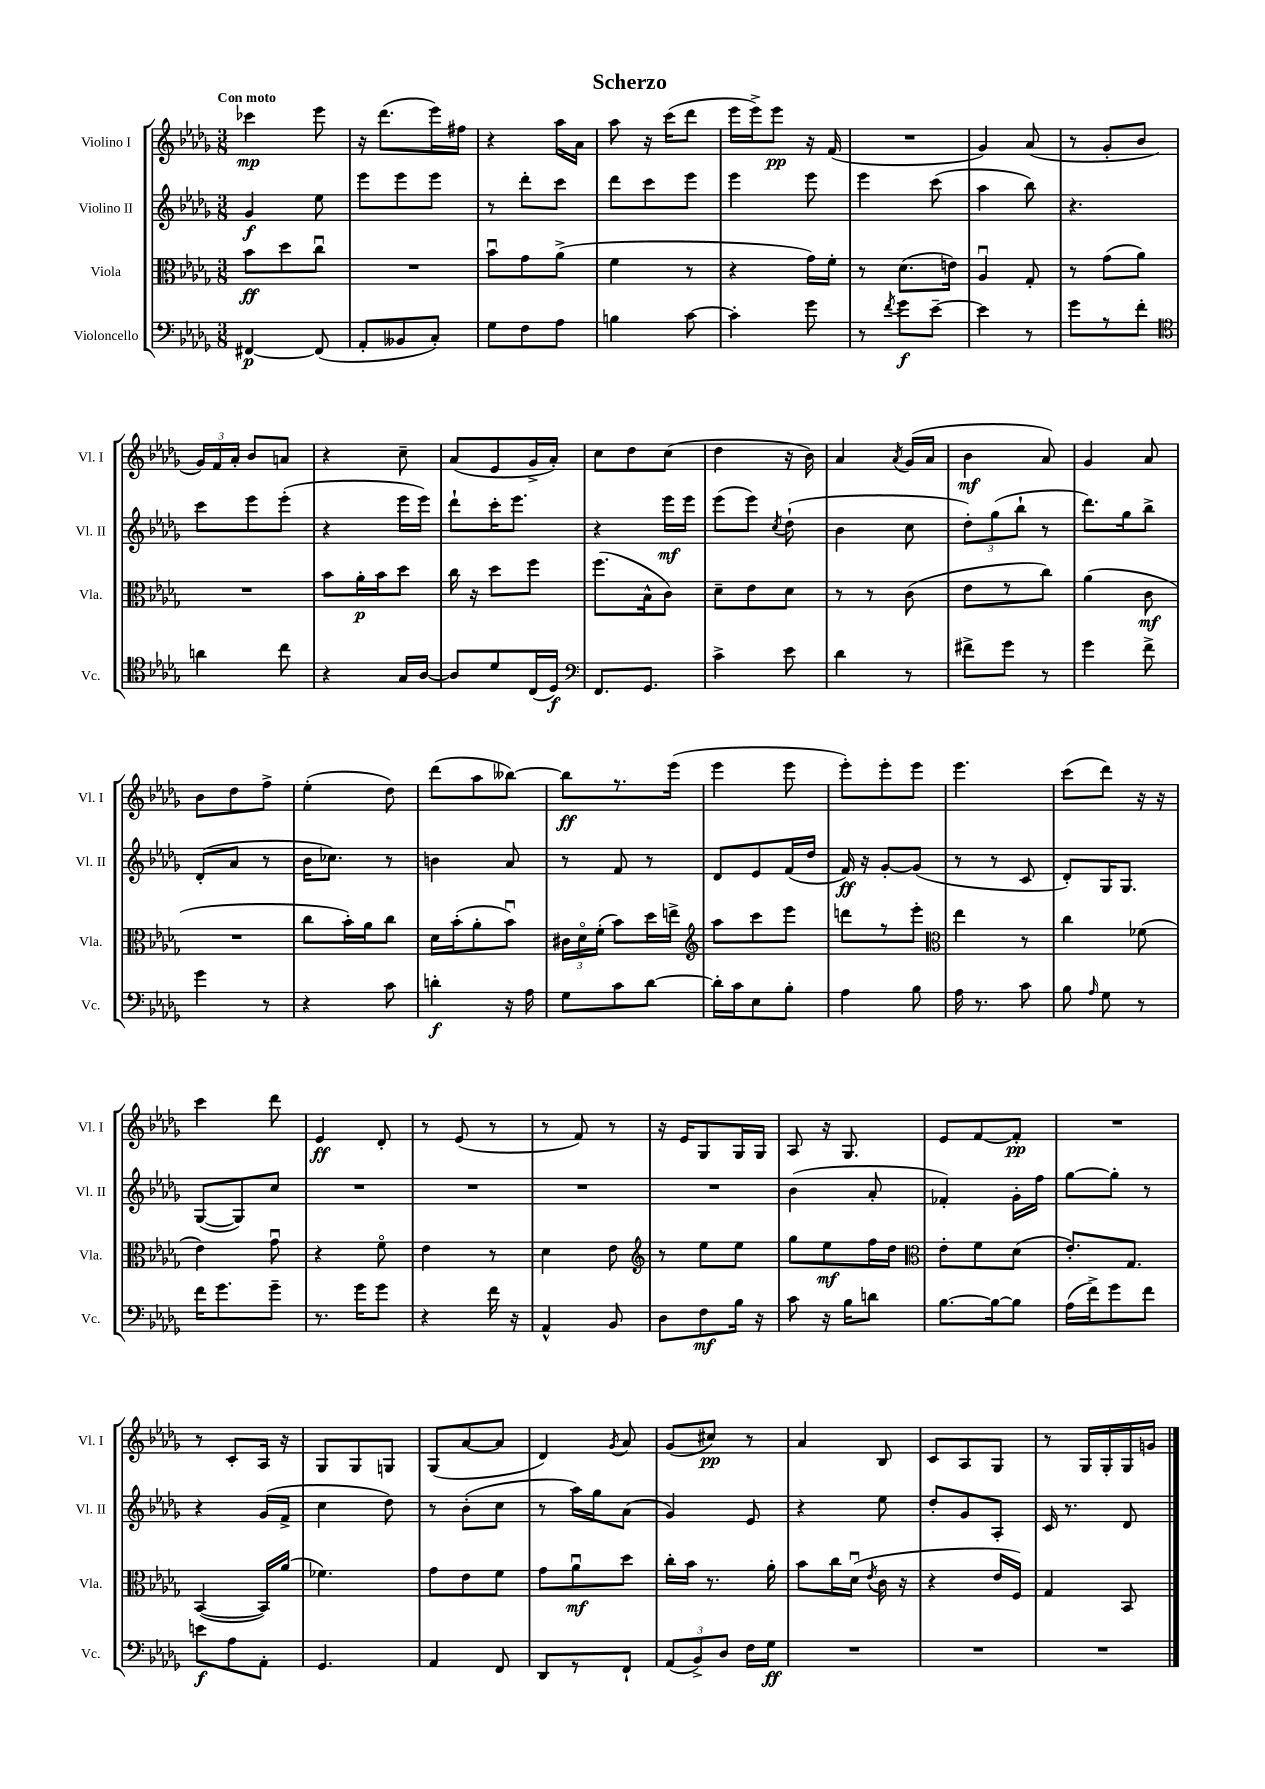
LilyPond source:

\header { title = "Scherzo" }
<<
\new StaffGroup <<
\new Staff = "s0" \with { instrumentName = "Violino I" shortInstrumentName = "Vl. I" } {
    \clef treble \key des \major \numericTimeSignature \time 3/8 \tempo "Con moto"
    \autoBeamOff ces'''4\mp ees'''8 |
    r16 des'''8.[( ees'''16) fis''16] |
    r4 aes''16[ aes'16] |
    aes''8 r16 c'''16[( des'''8] |
    ees'''16[ ees'''16->) ees'''8]\pp r16 f'16( |
    R4. |
    ges'4) aes'8( |
    r8 ges'8[-. bes'8] |
    \tuplet 3/2 { ges'16[) f'16 aes'16]-. } bes'8[ a'8] |
    r4 c''8-- |
    aes'8[( ees'8 ges'16-> aes'16]-.) |
    c''8[ des''8 c''8]( |
    des''4 r16 bes'16) |
    aes'4 \acciaccatura { aes'8 } ges'16[( aes'16] |
    bes'4\mf aes'8) |
    ges'4 aes'8 |
    bes'8[ des''8 f''8]-> |
    ees''4-.( des''8) |
    des'''8[( aes''8 beses''8]~) |
    beses''8[\ff r8. ees'''16]( |
    ees'''4 ees'''8 |
    ees'''8[-.) ees'''8-. ees'''8] |
    ees'''4. |
    c'''8[( des'''8]) r16 r16 |
    c'''4 des'''8 |
    ees'4\ff des'8-. |
    r8 ees'8( r8 |
    r8 f'8) r8 |
    r16 ees'16[ ges8 ges16 ges16] |
    aes8 r16 ges8. |
    ees'8[ f'8~ f'8]-.\pp |
    R4. |
    r8 c'8[-. aes16] r16 |
    ges8[ ges8 g8] |
    ges8[( aes'8~ aes'8] |
    des'4) \acciaccatura { ges'8 } aes'8 |
    ges'8[( cis''8]\pp) r8 |
    aes'4 bes8 |
    c'8[ aes8 ges8] |
    r8 ges16[ ges16-. ges16 g'16] \bar "|." |
}
\new Staff = "s1" \with { instrumentName = "Violino II" shortInstrumentName = "Vl. II" } {
    \clef treble \key des \major \numericTimeSignature \time 3/8
    \autoBeamOff ges'4\f ees''8 |
    ees'''8[ ees'''8 ees'''8] |
    r8 des'''8[-. c'''8] |
    des'''8[ c'''8 ees'''8] |
    ees'''4 ees'''8 |
    ees'''4 c'''8( |
    aes''4 bes''8) |
    r4. |
    c'''8[ ees'''8 ees'''8]-.( |
    r4 ees'''16[ ees'''16]) |
    des'''8[-! c'''16-. ees'''8.] |
    r4 ees'''16[\mf ees'''16] |
    ees'''8[( ees'''8]) \acciaccatura { c''8 } des''8-!( |
    bes'4 c''8 |
    \tuplet 3/2 { des''8[-.) ges''8( bes''8]-! } r8 |
    des'''8.[) ges''16 bes''8]-> |
    des'8[-.( aes'8] r8 |
    bes'16[ ces''8.]) r8 |
    b'4 aes'8 |
    r8 f'8 r8 |
    des'8[ ees'8 f'16( des''16] |
    f'16\ff) r16 ges'8[~-. ges'8]( |
    r8 r8 c'8 |
    des'8[-.) ges16 ges8.] |
    ges8[~( ges8) c''8] |
    R4. |
    R4. |
    R4. |
    R4. |
    bes'4( aes'8-. |
    fes'4-.) ges'16[-. f''16] |
    ges''8[~ ges''8]-. r8 |
    r4 ges'16[( f'16]-> |
    c''4 des''8) |
    r8 bes'8[-.( c''8] |
    r8 aes''16[) ges''16 aes'8]( |
    ges'4) ees'8 |
    r4 ees''8 |
    des''8[-. ges'8 aes8]-. |
    c'16 r8. des'8 \bar "|." |
}
\new Staff = "s2" \with { instrumentName = "Viola" shortInstrumentName = "Vla." } {
    \clef alto \key des \major \numericTimeSignature \time 3/8
    \autoBeamOff bes'8[\ff des''8 c''8]\downbow |
    R4. |
    bes'8[\downbow ges'8 aes'8]->( |
    f'4 r8 |
    r4 ges'16[) f'16]-. |
    r8 des'8.[( e'16]) |
    aes4\downbow ges8-. |
    r8 ges'8[( aes'8]) |
    R4. |
    bes'8[ aes'16-.\p bes'16 des''8] |
    c''16 r16 des''8[ f''8] |
    f''8.[( bes16-^ c'8]) |
    des'8[-- ees'8 des'8] |
    r8 r8 c'8( |
    ees'8[ r8 c''8]) |
    aes'4( c'8\mf |
    R4. |
    c''8[ bes'16-.) aes'16 c''8] |
    des'16[ bes'16-.( aes'8-. bes'8]\downbow) |
    \tuplet 3/2 { cis'16[ des'16\flageolet f'16]-.( } bes'8[) des''16 e''16]-> |
    \clef treble aes''8[ c'''8 ees'''8] |
    d'''8[ r8 ees'''8]-. |
    \clef alto ees''4 r8 |
    c''4 fes'8( |
    ees'4) ges'8\downbow |
    r4 f'8\flageolet |
    ees'4 r8 |
    des'4 ees'8 |
    \clef treble r8 ees''8[ ees''8] |
    ges''8[ ees''8\mf f''16 des''16] |
    \clef alto ees'8[-. f'8 des'8]( |
    ees'8.[-.) ges8.] |
    bes,4~( bes,16[) aes'16]( |
    fes'4.) |
    ges'8[ ees'8 f'8] |
    ges'8[ aes'8\downbow\mf des''8] |
    c''16[-. bes'16] r8. aes'16-. |
    bes'8[ c''16 des'16]\downbow( \acciaccatura { ees'8 } c'16 r16 |
    r4 ees'16[ f16]) |
    ges4 bes,8 \bar "|." |
}
\new Staff = "s3" \with { instrumentName = "Violoncello" shortInstrumentName = "Vc." } {
    \clef bass \key des \major \numericTimeSignature \time 3/8
    \autoBeamOff fis,4~\p fis,8( |
    aes,8[-. beses,8 c8]-.) |
    ges8[ f8 aes8] |
    b4 c'8~ |
    c'4-. ges'8 |
    r8 \acciaccatura { f'8 } ges'8[\f ees'8]~-- |
    ees'4 r8 |
    ges'8[ r8 f'8]-. |
    \clef tenor a'4 c''8 |
    r4 ges16[ aes16]~ |
    aes8[ des'8 c16( des16]\f) |
    \clef bass f,8.[ ges,8.] |
    c'4-> ees'8 |
    des'4 r8 |
    fis'8[-> ges'8] r8 |
    ges'4 f'8-> |
    ges'4 r8 |
    r4 c'8 |
    d'4-.\f r16 aes16 |
    ges8[ c'8 des'8]~ |
    des'16[-. c'16 ees8 bes8]-. |
    aes4 bes8 |
    aes16 r8. c'8 |
    bes8 \grace { aes16 } ges8 r8 |
    f'16[ ges'8. ges'8]-- |
    r8. ges'16[ ges'8] |
    r4 f'16 r16 |
    aes,4-^ bes,8 |
    des8[ f8\mf bes16] r16 |
    c'8 r16 bes16[ d'8] |
    bes8.[~ bes16~ bes8] |
    aes16[( f'16->) ges'8 f'8] |
    e'8[\f aes8 aes,8]-. |
    ges,4. |
    aes,4 f,8 |
    des,8[ r8 f,8]-! |
    \tuplet 3/2 { aes,8[( bes,8->) des8] } f16[ ges16]\ff |
    R4. |
    R4. |
    R4. \bar "|." |
}
>>
>>
\layout { \context { \Score \remove "Bar_number_engraver" } }
